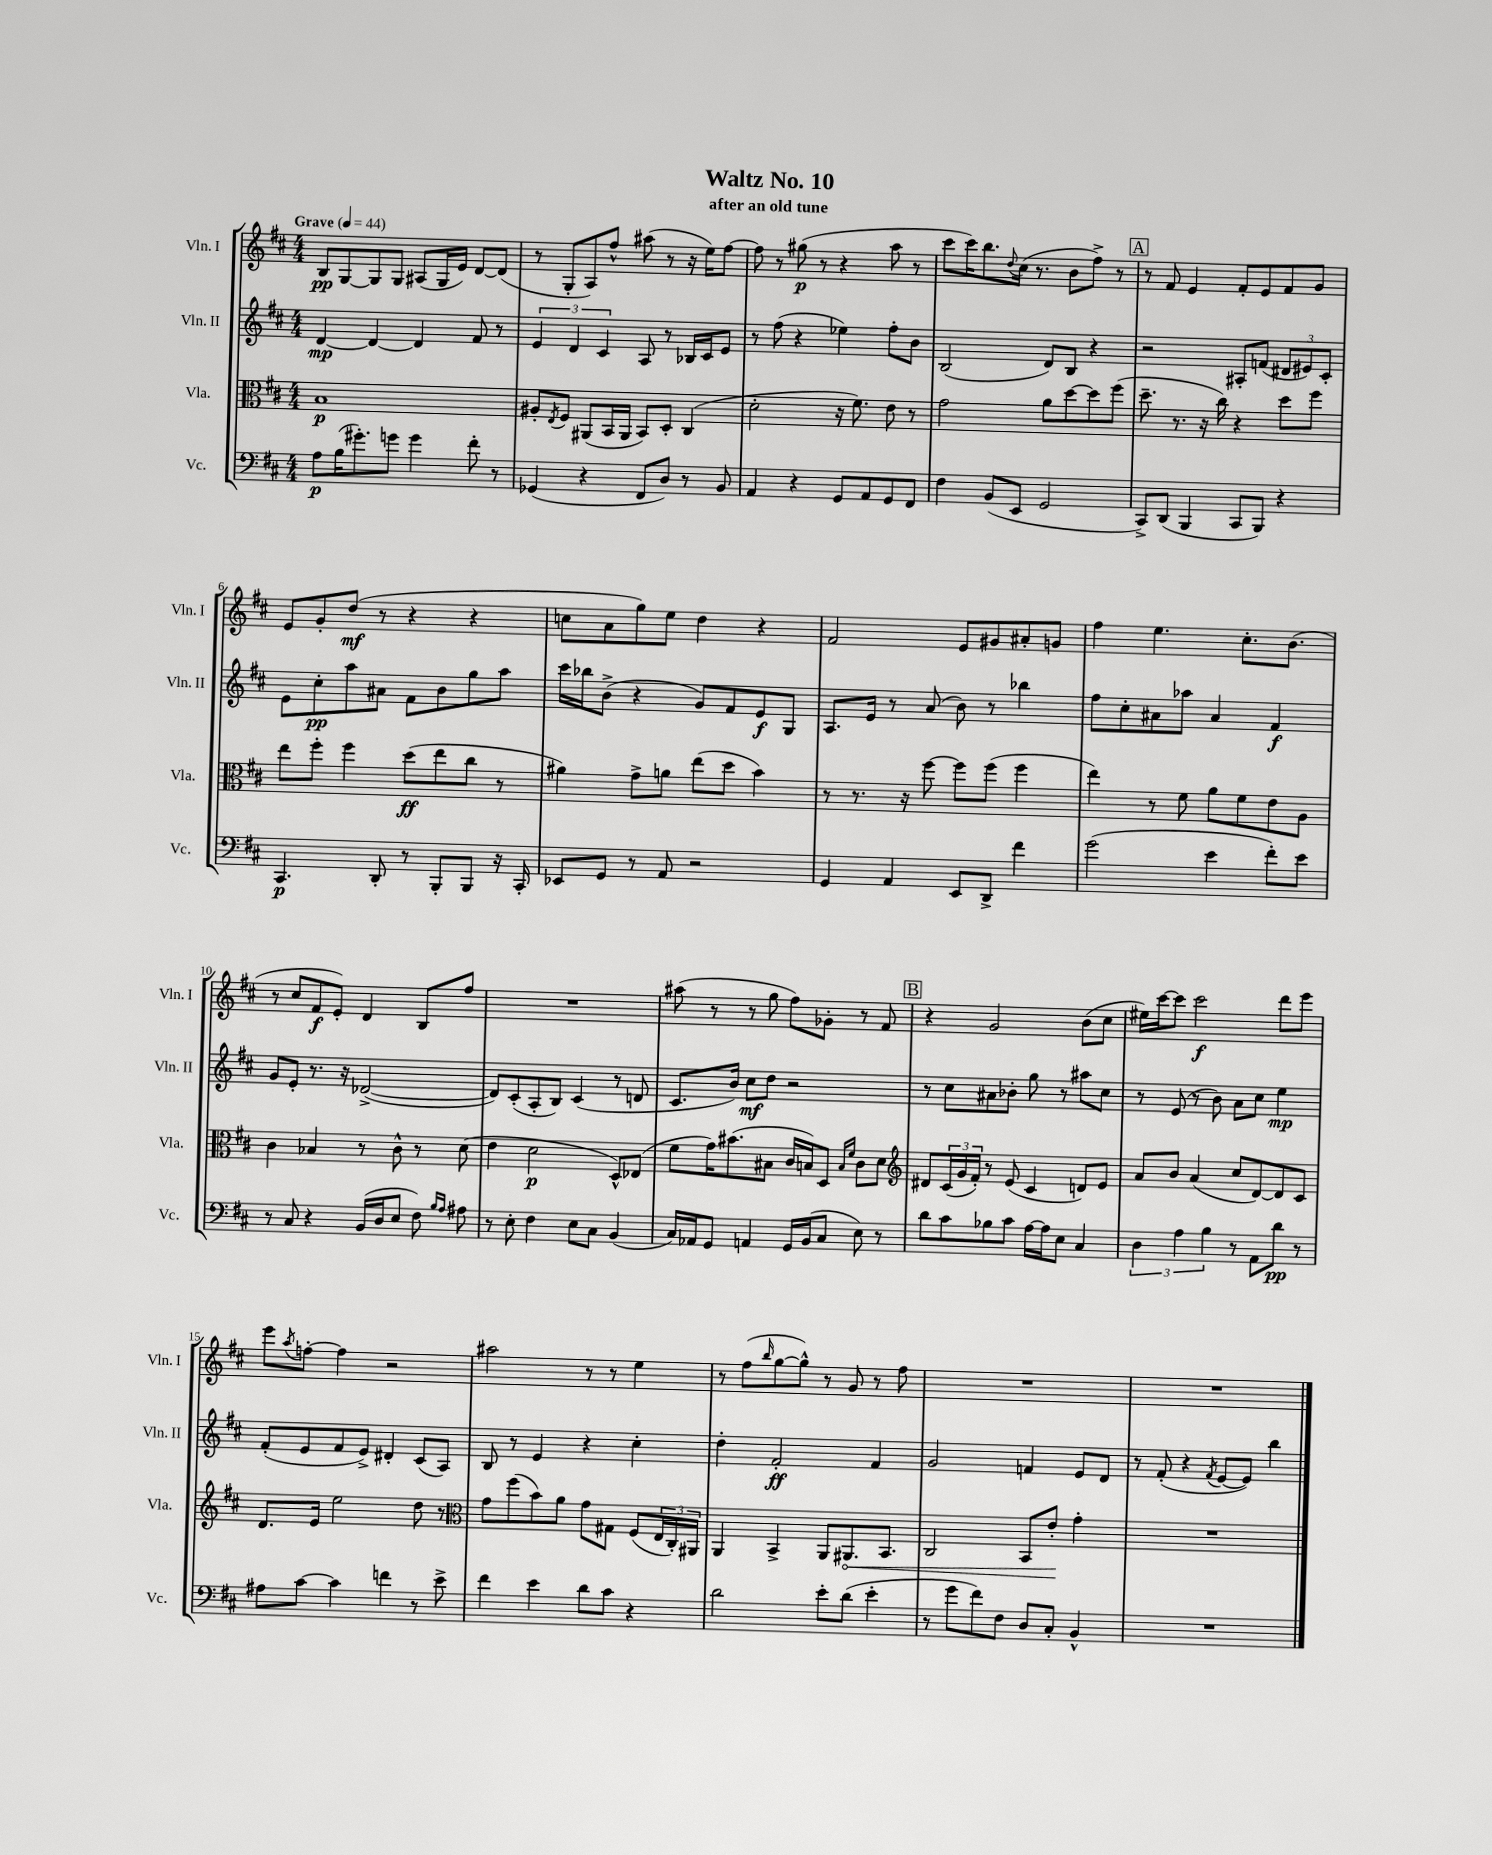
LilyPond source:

\header { title = "Waltz No. 10" subtitle = "after an old tune" }
<<
\new StaffGroup <<
\new Staff = "s0" \with { instrumentName = "Vln. I" shortInstrumentName = "Vln. I" } {
    \clef treble \key d \major \numericTimeSignature \time 4/4 \tempo "Grave" 4 = 44
    b8\pp g8~ g8 g8 ais8( g16 e'16) d'8~ d'8( |
    r8 g8-. a8) fis''8-^ ais''8( r8 r16 e''16) fis''8~ |
    fis''8 r8 gis''8\p( r8 r4 a''8 r8 |
    cis'''8 cis'''16) b''8. \appoggiatura { d''8 } cis''16( r8. b'8 fis''8->) r8 |
    \mark \markup { \box "A" } r8 fis'8 e'4 fis'8-. e'8 fis'8 g'8 |
    e'8 g'8-. d''8\mf( r8 r4 r4 |
    c''8 a'8 g''8) e''8 d''4 r4 |
    fis'2 e'8 gis'8 ais'8-. g'8 |
    fis''4 e''4. cis''8.-. b'8.( |
    r8 cis''8 fis'8\f e'8-.) d'4 b8 fis''8 |
    R1 |
    ais''8( r8 r8 g''8 fis''8) ges'8-. r8 fis'8 |
    \mark \markup { \box "B" } r4 g'2 b'8( cis''8 |
    eis''16) cis'''16~ cis'''8 cis'''2\f d'''8 e'''8 |
    e'''8 \acciaccatura { a''8 } f''8~-. f''4 r2 |
    ais''2 r8 r8 e''4 |
    r8 fis''8( \grace { b''16 } g''8~ g''8-^) r8 g'8 r8 fis''8 |
    R1 |
    R1 \bar "|." |
}
\new Staff = "s1" \with { instrumentName = "Vln. II" shortInstrumentName = "Vln. II" } {
    \clef treble \key d \major \numericTimeSignature \time 4/4
    d'4~\mp d'4~ d'4 fis'8 r8 |
    \tuplet 3/2 { e'4 d'4 cis'4 } a8 r8 bes16 cis'16 e'8 |
    r8 fis''8( r4 ees''4) fis''8-. b'8 |
    b2( d'8) b8 r4 |
    \mark \markup { \box "A" } r2 ais8-. f'8( \tuplet 3/2 { dis'8 eis'8) cis'8-. } |
    e'8 cis''8-.\pp a''8 ais'8 fis'8 b'8 g''8 a''8 |
    cis'''16 bes''16 b'8->( r4 g'8) fis'8 e'8\f g8 |
    a8. e'16 r8 a'8( b'8) r8 bes''4 |
    fis''8 cis''8-. ais'8 aes''8 ais'4 fis'4\f |
    g'8 e'8-. r8. r16 des'2~->( |
    des'8) cis'8-.( a8-. b8) cis'4( r8 d'8 |
    cis'8. b'16) cis''8\mf d''8 r2 |
    \mark \markup { \box "B" } r8 cis''8 ais'8 bes'8-. g''8 r8 ais''8 cis''8 |
    r8 e'8( r8 b'8) a'8 cis''8 e''4\mp |
    fis'8-.( e'8 fis'8 e'8->) dis'4-. cis'8( a8) |
    b8 r8 e'4 r4 cis''4-. |
    d''4-. fis'2-.\ff fis'4 |
    g'2 f'4 e'8 d'8 |
    r8 fis'8-.( r4 \acciaccatura { fis'8 } e'8~ e'8) b''4 \bar "|." |
}
\new Staff = "s2" \with { instrumentName = "Vla." shortInstrumentName = "Vla." } {
    \clef alto \key d \major \numericTimeSignature \time 4/4
    b1\p |
    ais8-. \acciaccatura { e8 } fis8 ais,8( b,16 ais,16 b,8) d8-. cis4( |
    d'2-. r16 fis'8.) e'8 r8 |
    g'2 a'8 d''8~ d''8 fis''8( |
    \mark \markup { \box "A" } d''8.-- r8. r16 cis''16) r4 d''8 fis''8 |
    e''8 fis''8-. fis''4 d''8\ff( e''8 cis''8 r8 |
    ais'4) g'8-> a'8 e''8( d''8 b'4) |
    r8 r8. r16 fis''8~ fis''8 fis''8( fis''4 |
    e''4) r8 fis'8 a'8 fis'8 e'8 a8 |
    cis'4 bes4 r8 cis'8-^ r8 d'8( |
    e'4 d'2\p d8-^) ees8( |
    fis'8 g'16) bis'8.( bis8 cis'16 b16) d8 \grace { b16 fis'16 } cis'8 d'8 |
    \mark \markup { \box "B" } \clef treble dis'8 \tuplet 3/2 { cis'16( g'16 fis'16-.) } r8 e'8( cis'4 d'8) e'8 |
    a'8 b'8 a'4( cis''8 d'8~) d'8 cis'8 |
    d'8. e'16 e''2 d''8 r8 |
    \clef alto g'8 fis''8( b'8) a'8 g'8 gis8 fis8( \tuplet 3/2 { e16 cis16-.) ais,16 } |
    a,4 b,4-> a,8 \once \override Hairpin.circled-tip = ##t ais,8.\< b,8. |
    cis2 b,8 e'8-.\! g'4-. |
    R1 \bar "|." |
}
\new Staff = "s3" \with { instrumentName = "Vc." shortInstrumentName = "Vc." } {
    \clef bass \key d \major \numericTimeSignature \time 4/4
    a8\p b16( gis'8.-.) g'8 g'4 fis'8-. r8 |
    ges,4( r4 fis,8 d8) r8 b,8 |
    a,4 r4 g,8 a,8 g,8 fis,8 |
    fis4 b,8( e,8 g,2 |
    \mark \markup { \box "A" } cis,8->) d,8( b,,4 cis,8 b,,8) r4 |
    cis,4.\p d,8-. r8 b,,8-. b,,8 r16 cis,16-. |
    ees,8 g,8 r8 a,8 r2 |
    g,4 a,4 e,8 d,8-> fis'4 |
    g'2( e'4 fis'8-.) e'8 |
    r8 cis8 r4 b,16( d16 e8 fis8) \grace { b16 a16 } ais8 |
    r8 e8-. fis4 e8 cis8 b,4( |
    cis16) aes,16 g,8 a,4 g,16 b,16( cis8 e8) r8 |
    \mark \markup { \box "B" } d'8 cis'8 bes8 cis'8 a16~ a16 e8 cis4 |
    \tuplet 3/2 { d4 a4 b4 } r8 a,8 d'8\pp r8 |
    ais8 cis'8~ cis'4 f'4 r8 e'8-> |
    fis'4 e'4 d'8 cis'8 r4 |
    d'2 e'8-. d'8( e'4-. |
    r8 g'8 fis'8) fis8 d8 cis8-. b,4-^ |
    R1 \bar "|." |
}
>>
>>
